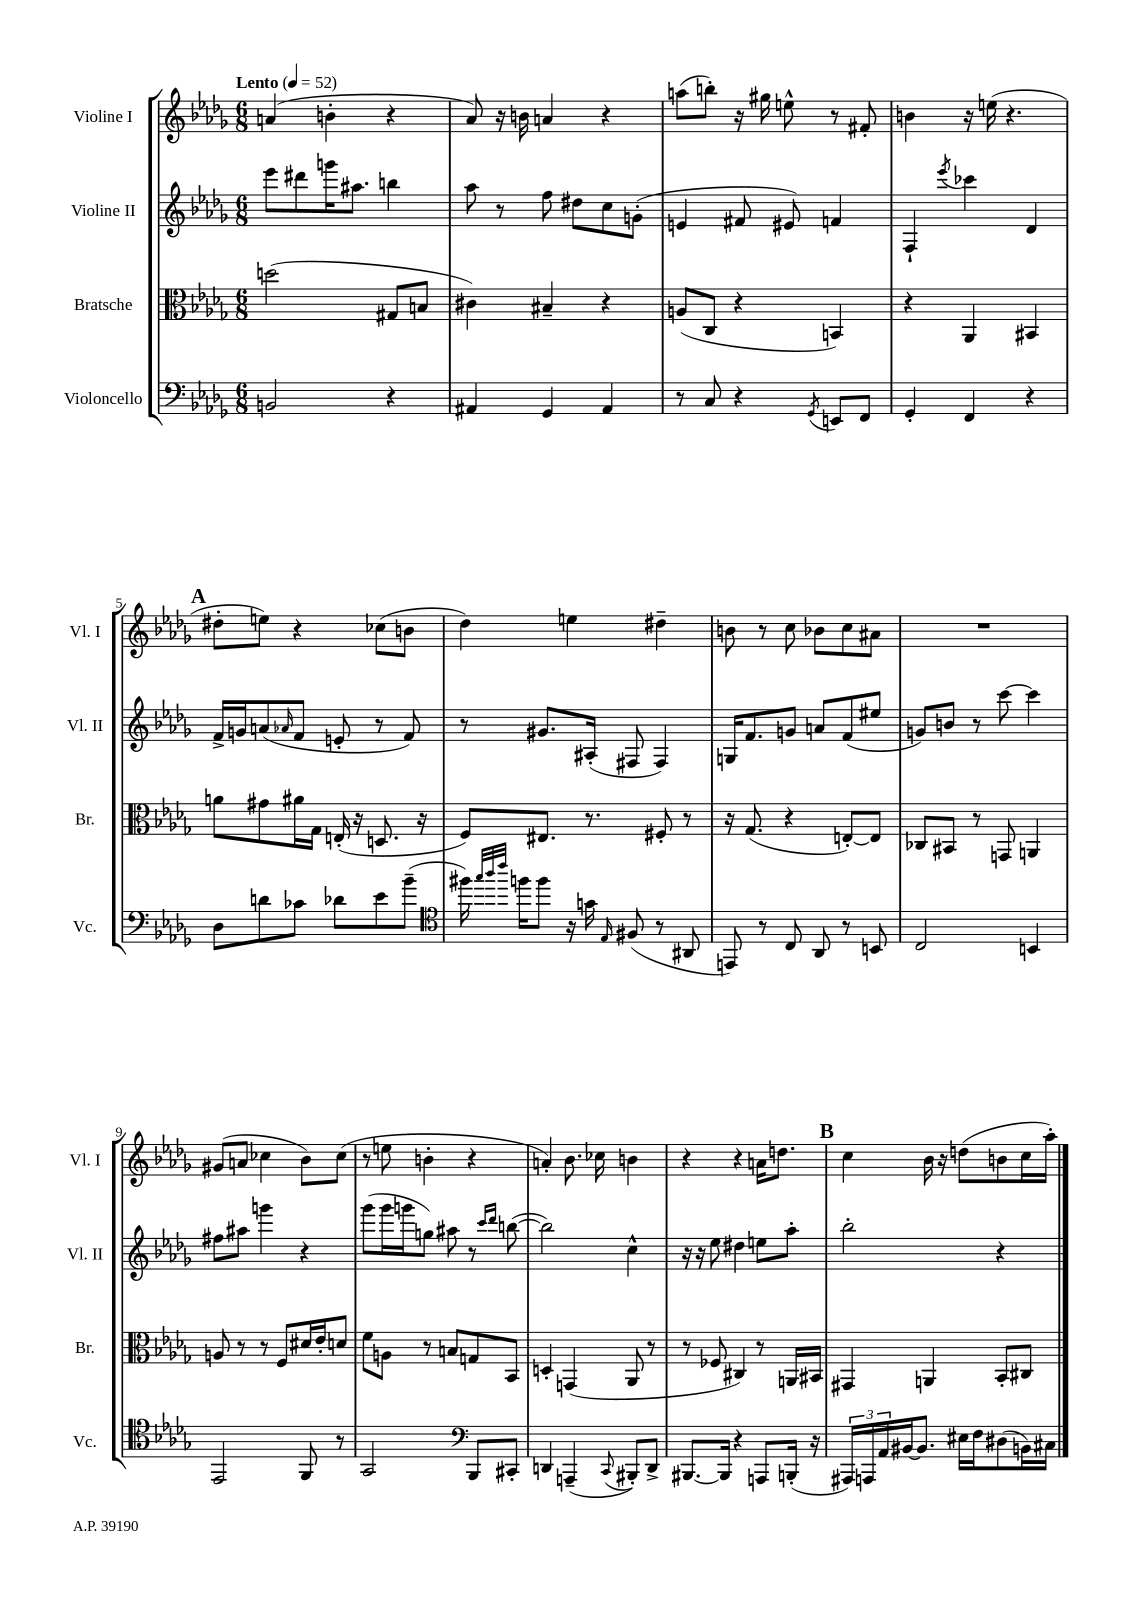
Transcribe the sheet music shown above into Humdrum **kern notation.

**kern	**kern	**kern	**kern
*staff4	*staff3	*staff2	*staff1
*clefF4	*clefC3	*clefG2	*clefG2
*k[b-e-a-d-g-]	*k[b-e-a-d-g-]	*k[b-e-a-d-g-]	*k[b-e-a-d-g-]
*M6/8	*M6/8	*M6/8	*M6/8
*MM52	*MM52	*MM52	*MM52
2BB	(2dd	8eee-	(4a
.	.	8ddd#	.
.	.	16ggg	4b'
.	.	8.aa#	.
4r	8G#	4bb	4r
.	8B	.	.
=	=	=	=
4AA#	4c#)	8aa-	8a-)
.	.	8r	16r
.	.	.	16b
4GG-	4B#~	8ff	4a
.	.	8dd#	.
4AA#	4r	8cc	4r
.	.	(8g'	.
=	=	=	=
8r	(8A	4e	(8aa
8C	8C	.	8bb')
4r	4r	8f#	16r
.	.	.	16gg#
.	.	8e#)	8ee^^
8qGG-	.	.	.
8EE	4BB)	4f	8r
8FF	.	.	8f#'
=	=	=	=
4GG-'	4r	4F`	4b
.	.	8qeee-	.
4FF	4AA-	4ccc-	16r
.	.	.	(16ee
.	.	.	4.r
4r	4BB#	4d-	.
=	=	=	=
8D-	8a	16f^	8dd#'
.	.	16g	.
8d	8g#	(8a	8ee)
.	.	16qqa-	.
8c-	16a#	8f	4r
.	16G-	.	.
8d-	(16E'	8e'	.
.	16r	.	.
8e-	8.D	8r	(8cc-
(8b-~	.	8f)	8b
.	16r	.	.
=	=	=	=
*clefC4	*	*	*
16ff#)	8F)	8r	4dd-)
32qqgg-	.	.	.
32qqaa-	.	.	.
32qqccc	.	.	.
16ff	.	.	.
8ff	8.E#	8.g#	.
16r	.	.	4ee
16g	8.r	(16A#'	.
16qqE-	.	.	.
(8F#	.	8F#	.
8r	8F#'	4F#)	4dd#~
8AA#	8r	.	.
=	=	=	=
8EE)	16r	16G	8b
.	(8.G-	8.f	.
8r	.	.	8r
8C	4r	8g	8cc
8AA-	.	8a	8b-
8r	[8E')	(8f	8cc
8BB	8E]	8ee#	8a#
=	=	=	=
2C	8C-	8g)	2.r
.	8BB#	8b	.
.	8r	8r	.
.	8GG	[8ccc	.
4BB	4AA	4ccc]	.
=	=	=	=
2EE-	8A	8ff#	(8g#
.	8r	8aa#	8a
.	8r	4ggg	4cc-
.	8F	.	.
8FF	16d#	4r	8b-)
.	16e-'	.	.
8r	8d	.	(8cc-
=	=	=	=
2GG-	8f	(8ggg-	8r
.	8A	16ggg-	8ee
.	.	16ggg	.
.	8r	8gg)	4b'
.	8B	8aa#	.
*clefF4	*	*	*
8BBB-	8G	8r	4r
.	.	16qqccc	.
.	.	16qqddd-	.
8CC#'	8BB-	([8bb	.
=	=	=	=
4DD	4D'	2bb])	4a')
(4AAA~	(4GG	.	8.b-
.	.	.	16cc-
8qqCC	.	.	.
8BBB#')	8AA-	4cc^^	4b
8DD^	8r	.	.
=	=	=	=
[8.BBB#	8r	16r	4r
.	.	16r	.
.	8F-	8ee-	.
16BBB#]	.	.	.
4r	4C#)	4dd#	4r
8AAA	8r	8ee	16a
.	.	.	8.dd
(16BBB'	16AA	8aa-'	.
16r	16BB#	.	.
=	=	=	=
24AAA#)	4GG#	2bb-'	4cc
24AAA	.	.	.
24AA-	.	.	.
[16BB#	.	.	.
8.BB#]	.	.	.
.	4AA	.	16b-
.	.	.	16r
16E#	.	.	(8dd
16F	.	.	.
(8D#	8BB-'	4r	8b
16BB)	8C#	.	16cc
16C#	.	.	16aa-')
==	==	==	==
*-	*-	*-	*-
